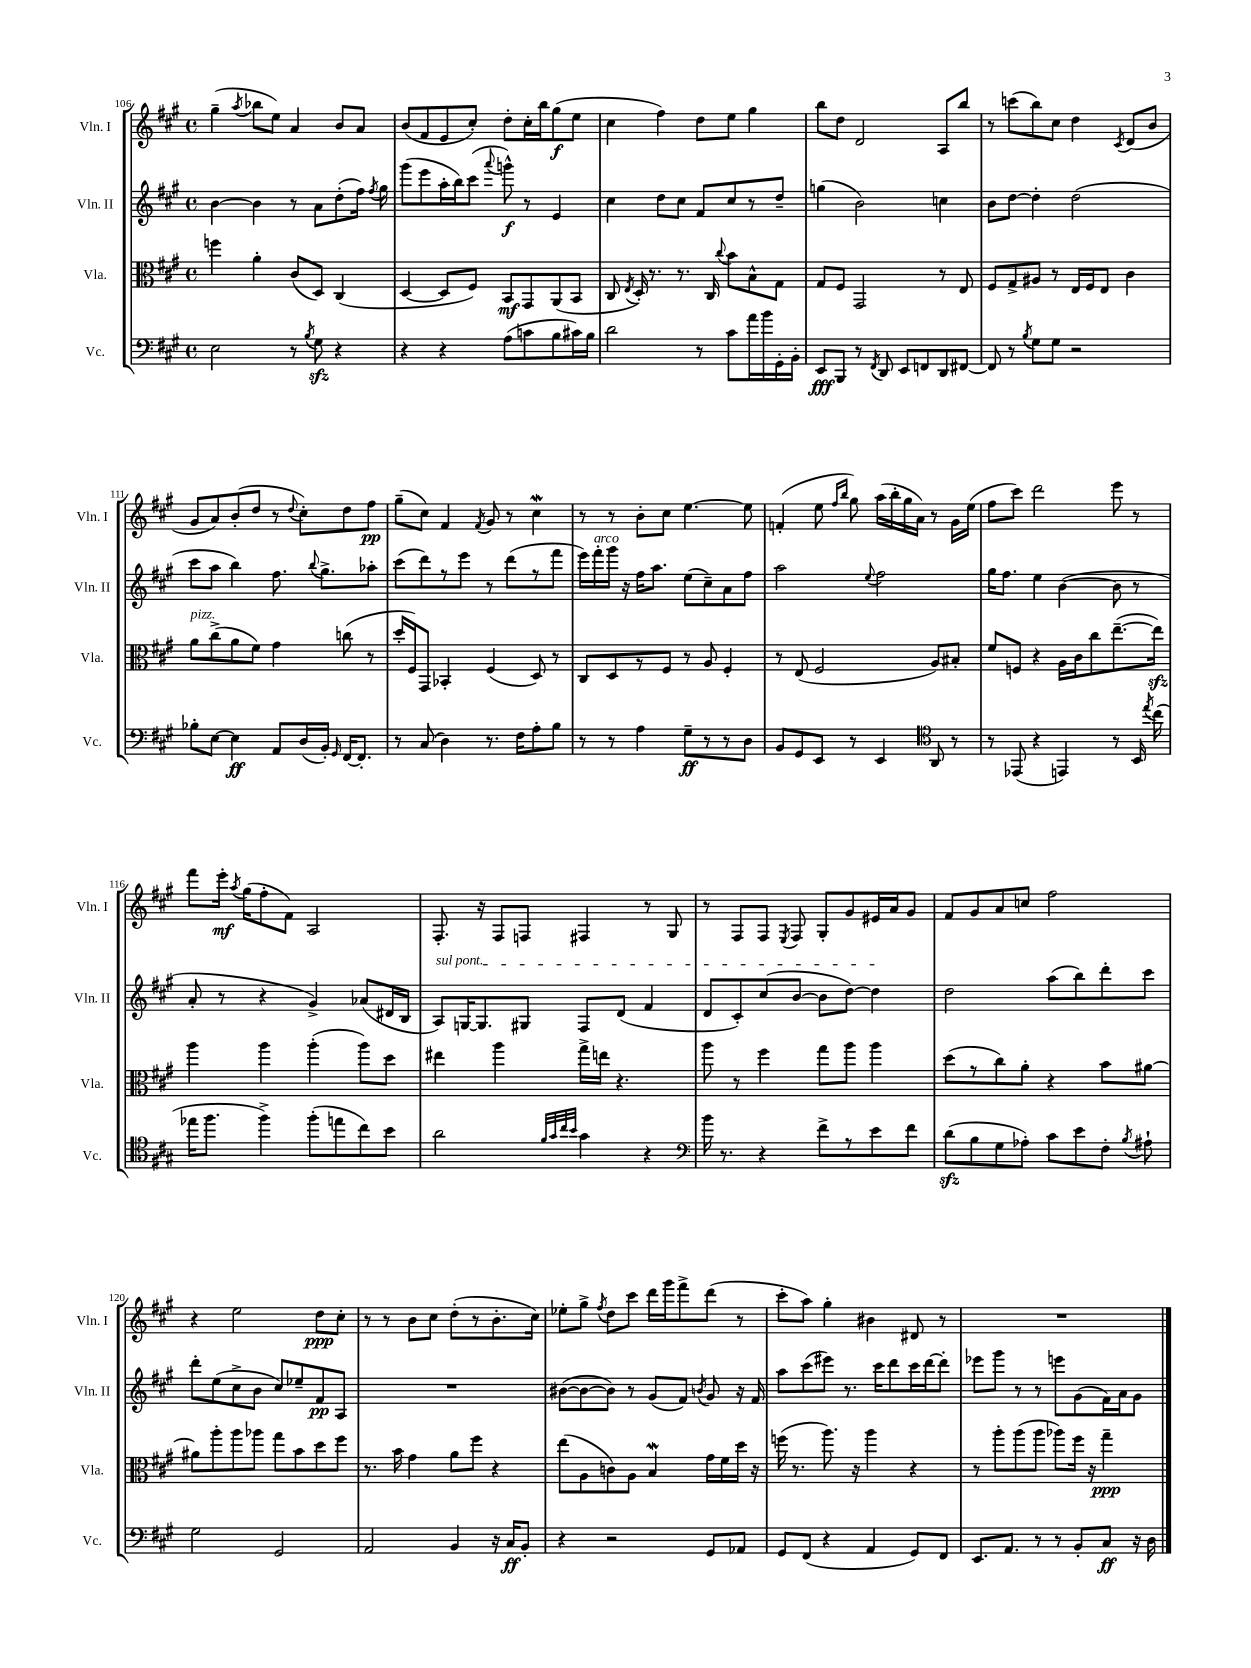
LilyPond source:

<<
\new StaffGroup <<
\new Staff = "s0" \with { instrumentName = "Vln. I" shortInstrumentName = "Vln. I" } {
    \clef treble \key a \major \defaultTimeSignature \time 4/4
    \autoBeamOff gis''4--( \acciaccatura { a''8 } bes''8[ e''8]) a'4 b'8[ a'8] |
    b'8[( fis'8 e'8 cis''8]-.) d''8[-. cis''16-. b''16 gis''8\f( e''8] |
    cis''4 fis''4) d''8[ e''8] gis''4 |
    b''8[ d''8] d'2 a8[ b''8] |
    r8 c'''8[( b''8) cis''8] d''4 \acciaccatura { cis'8 } d'8[( b'8] |
    gis'8[ a'8) b'8-.( d''8] r8 \appoggiatura { d''8 } cis''8[-.) d''8 fis''8]\pp |
    gis''8[--( cis''8]) fis'4 \acciaccatura { fis'8 } gis'8 r8 cis''4\mordent |
    r8 r8 b'8[-. cis''8] e''4.~ e''8 |
    f'4-.( e''8 \grace { fis''16[ b''16] } gis''8) a''16[( b''16-. gis''16 a'16]) r8 gis'16[ e''16]( |
    fis''8[ cis'''8]) d'''2 e'''8 r8 |
    fis'''8[ e'''16]-.\mf \acciaccatura { a''8 } gis''16[( fis''8-. fis'8]) a2 |
    fis8.-. r16 fis8[ f8] fis4 r8 gis8 |
    r8 fis8[ fis8] \acciaccatura { e8 } fis8 gis8[-. gis'8 eis'16 a'16 gis'8] |
    fis'8[ gis'8 a'8 c''8] fis''2 |
    r4 e''2 d''8[\ppp cis''8]-. |
    r8 r8 b'8[ cis''8] d''8[-.( r8 b'8.-. cis''16]) |
    ees''8[-. gis''8]-> \acciaccatura { fis''8 } d''8[ cis'''8] d'''16[ gis'''16 fis'''8-> d'''8]( r8 |
    cis'''8[-. a''8]) gis''4-. bis'4 dis'8 r8 |
    R1 \bar "|." |
}
\new Staff = "s1" \with { instrumentName = "Vln. II" shortInstrumentName = "Vln. II" } {
    \clef treble \key a \major \defaultTimeSignature \time 4/4
    \autoBeamOff b'4~ b'4 r8 a'8[ d''8-.( fis''16]) \acciaccatura { fis''8 } gis''16 |
    gis'''8[( e'''8 a''16-. b''16) cis'''8]( \appoggiatura { a'''8 } g'''8-^\f) r8 e'4 |
    cis''4 d''8[ cis''8] fis'8[ cis''8 r8 d''8]-- |
    g''4( b'2) c''4 |
    b'8[ d''8]~ d''4-. d''2( |
    cis'''8[ a''8] b''4) fis''8. \appoggiatura { b''8 } gis''8.[-> aes''8]-. |
    cis'''8[( d'''8) r8 e'''8] r8 d'''8[( r8 fis'''8] |
    e'''16[) fis'''16-.^\markup { \italic "arco" } gis'''16] r16 fis''16[ a''8.] e''8[( cis''8--) a'8 fis''8] |
    a''2 \appoggiatura { e''8 } fis''2 |
    gis''16[ fis''8.] e''4 b'4~( b'8 r8 |
    a'8-. r8 r4 gis'4->) aes'8[( dis'16 b16] |
    \once \override TextSpanner.bound-details.left.text = \markup { \italic "sul pont." } a8[\startTextSpan) g16~ g8. gis8] fis8[ d'8]( fis'4 |
    d'8[ cis'8-.) cis''8( b'8]~ b'8[ d''8]~) d''4\stopTextSpan |
    d''2 a''8[( b''8) d'''8-. cis'''8] |
    d'''8[-. e''8( cis''8-> b'8] cis''8[) ees''8-- fis'8\pp a8] |
    R1 |
    bis'8[~( bis'8~ bis'8]) r8 gis'8[( fis'8]) \acciaccatura { b'8 } gis'8 r16 fis'16 |
    a''8[ cis'''8( eis'''8]) r8. cis'''16[ d'''8 cis'''16 d'''16~ d'''8]-. |
    ees'''8[ gis'''8] r8 r8 e'''8[ gis'8( fis'16) a'16 gis'8] \bar "|." |
}
\new Staff = "s2" \with { instrumentName = "Vla." shortInstrumentName = "Vla." } {
    \clef alto \key a \major \defaultTimeSignature \time 4/4
    \autoBeamOff f''4 a'4-. cis'8[( d8]) cis4( |
    d4~ d8[ fis8]) b,8[\mf gis,8 a,8( b,8] |
    cis8 \acciaccatura { e8 } d16-.) r8. r8. cis16 \appoggiatura { cis''8 } b'8[ b8-^ gis8] |
    gis8[ fis8] gis,2 r8 e8 |
    fis8[ gis8-> ais8] r8 e16[ fis16 e8] cis'4 |
    a'8[^\markup { \italic "pizz." } cis''8->( a'8 fis'8]) gis'4 c''8( r8 |
    d''16[-. fis16) gis,8] bes,4-. fis4( d8) r8 |
    cis8[ d8 r8 fis8] r8 a8 fis4-. |
    r8 e8( fis2 a8[) bis8]-. |
    fis'8[ f8] r4 a16[ cis'16 cis''8 e''8.~--( e''16]\sfz) |
    a''4 a''4 a''4-.( a''8[) d''8] |
    eis''4 a''4 gis''16[-> e''16] r4. |
    a''8 r8 fis''4 gis''8[ a''8] a''4 |
    d''8[( r8 cis''8) a'8]-. r4 b'8[ ais'8]~ |
    ais'8[ a''8-. a''8 aes''8] gis''8[ b'8 d''8 fis''8] |
    r8. b'16 gis'4 a'8[ fis''8] r4 |
    e''8[( a8 c'8) a8] b4\mordent gis'16[ fis'16 d''16] r16 |
    f''16( r8. a''8.) r16 a''4 r4 |
    r8 a''8[-. a''8( a''8] aes''8[) fis''16] r16 gis''4--\ppp \bar "|." |
}
\new Staff = "s3" \with { instrumentName = "Vc." shortInstrumentName = "Vc." } {
    \clef bass \key a \major \defaultTimeSignature \time 4/4
    \autoBeamOff e2 r8 \acciaccatura { b8 } gis8\sfz r4 |
    r4 r4 a8[( c'8 b8 cis'16) b16] |
    d'2 r8 cis'8[ a'16 b'16 gis,16-. b,16]-. |
    e,8[\fff b,,8] r8 \acciaccatura { fis,8 } d,8 e,8[ f,8 d,8 fis,8]~ |
    fis,8 r8 \acciaccatura { b8 } gis8[ gis8] r2 |
    bes8[-. e8]~ e4\ff a,8[ d16( b,16]-.) \grace { gis,16 } fis,16[~ fis,8.]-. |
    r8 cis8( d4) r8. fis16[ a8-. b8] |
    r8 r8 a4 gis8[--\ff r8 r8 d8] |
    b,8[ gis,8 e,8] r8 e,4 \clef tenor a,8 r8 |
    r8 ees,8( r4 e,4) r8 b,16 \acciaccatura { e''8 } cis''16( |
    ees''16[ fis''8.] fis''4->) fis''8[-.( e''8 cis''8) b'8] |
    a'2 \grace { fis'32[ gis'32 cis''32 b'32] } gis'4 r4 |
    \clef bass b'16 r8. r4 fis'8[-> r8 e'8 fis'8] |
    d'8[\sfz( b8 gis8 aes8]-.) cis'8[ e'8 fis8]-. \acciaccatura { b8 } ais8-! |
    gis2 gis,2 |
    a,2 b,4 r16 cis16[\ff b,8]-. |
    r4 r2 gis,8[ aes,8] |
    gis,8[ fis,8]( r4 a,4 gis,8[) fis,8] |
    e,8.[ a,8.] r8 r8 b,8[-. cis8]\ff r16 d16 \bar "|." |
}
>>
>>
\layout { \context { \Score currentBarNumber = #106 } }
